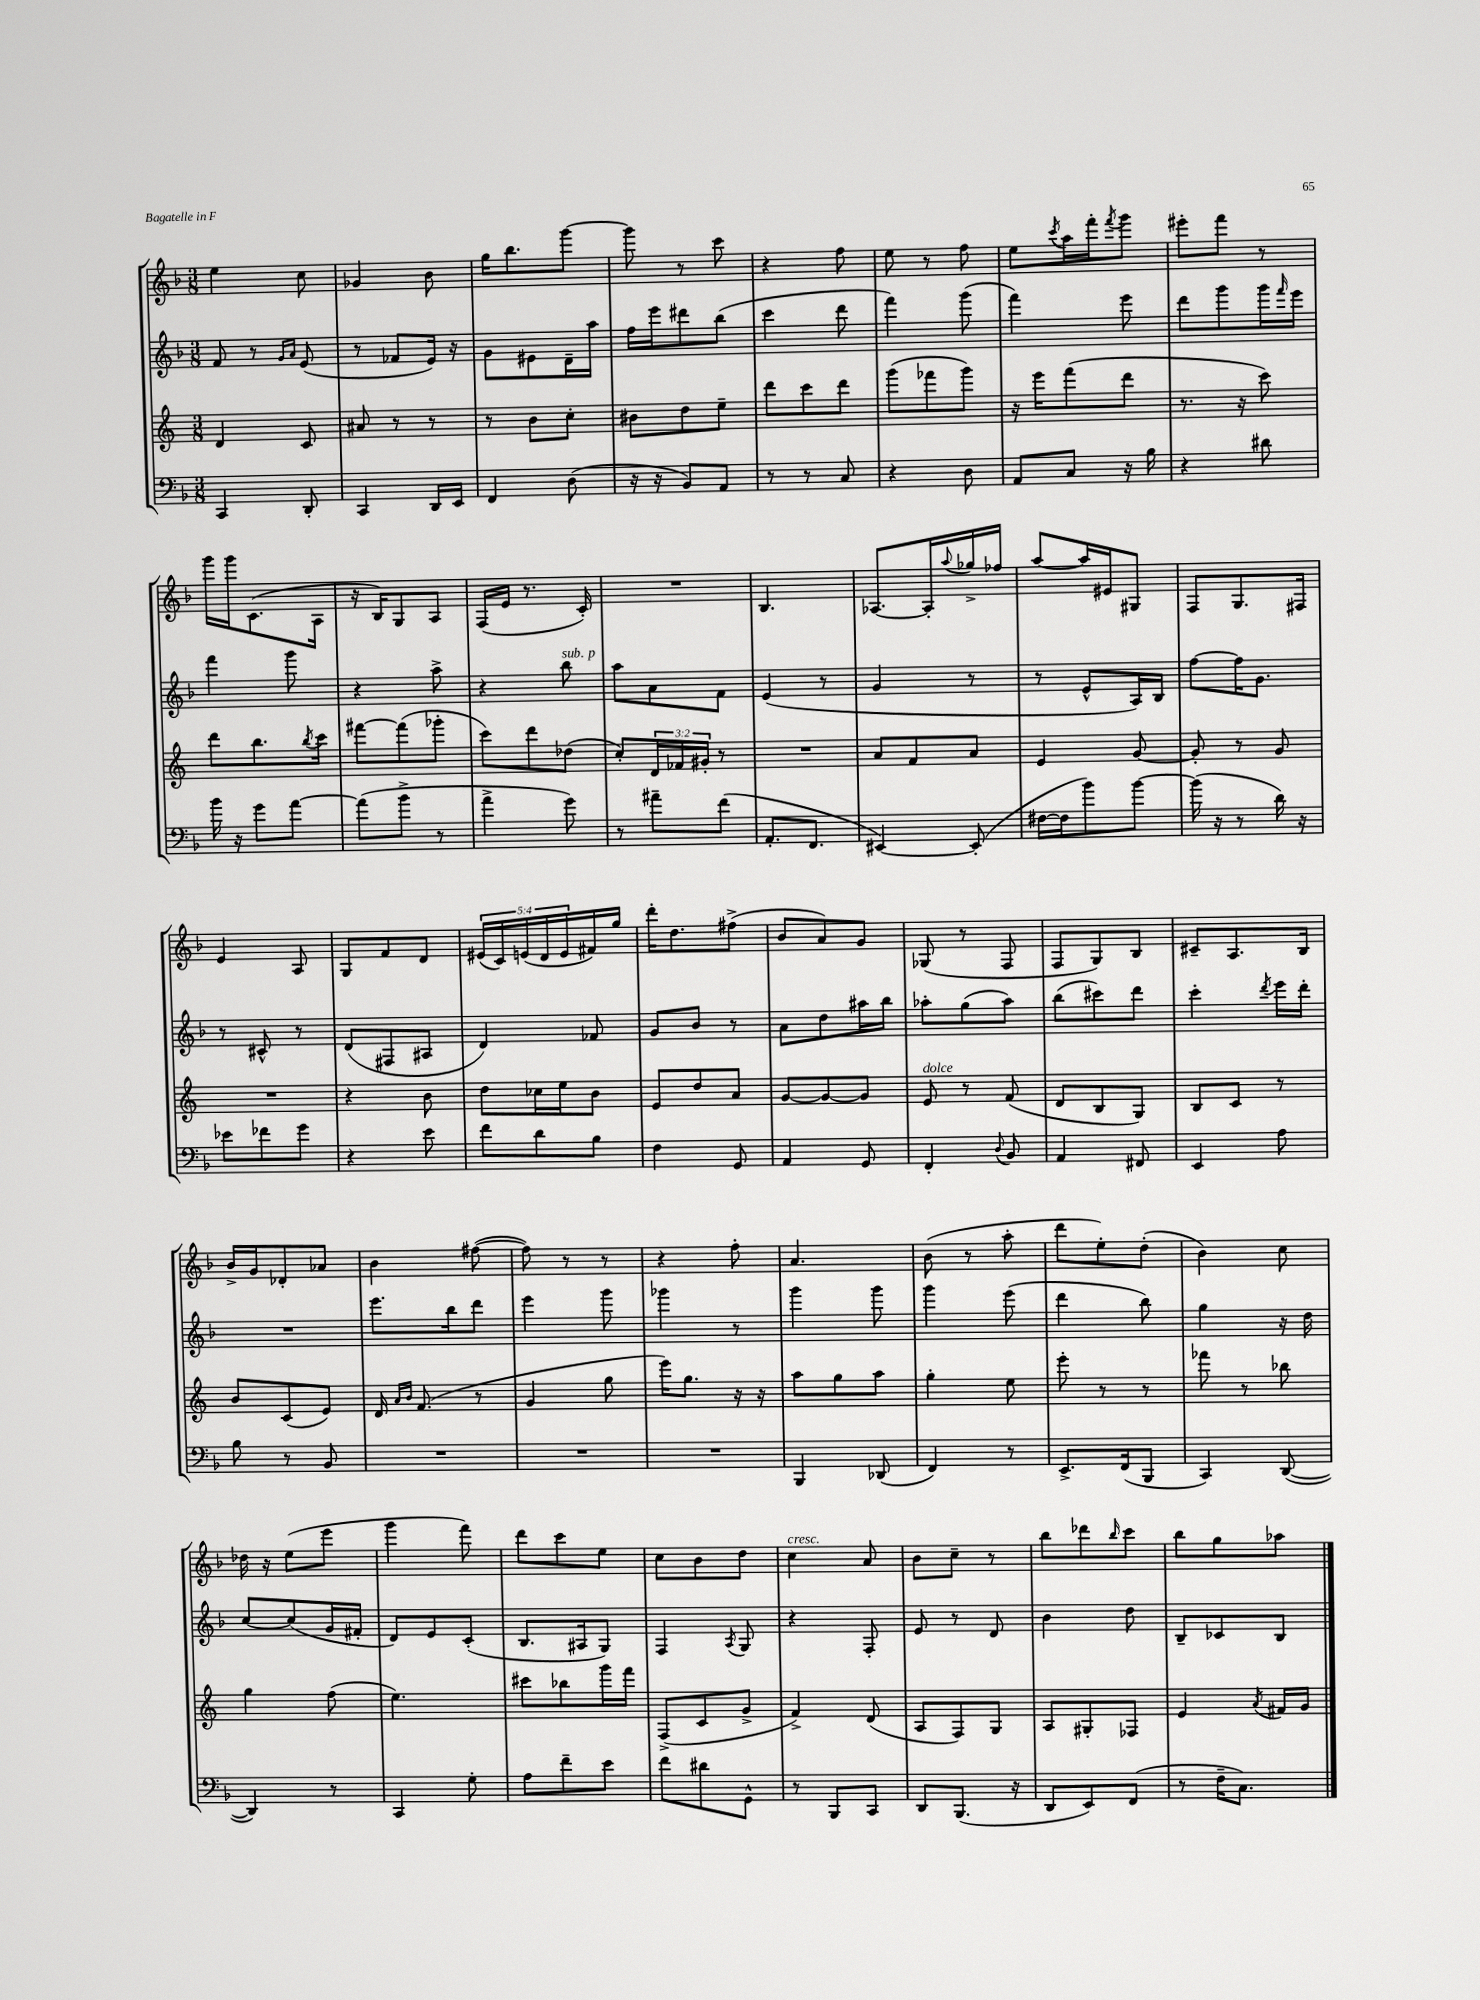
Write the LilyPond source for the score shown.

<<
\new StaffGroup <<
\new Staff = "s0" {
    \clef treble \key f \major \numericTimeSignature \time 3/8 \override Staff.TupletNumber.text = #tuplet-number::calc-fraction-text
    e''4 c''8 |
    ges'4 bes'8 |
    g''16 bes''8. g'''8~ |
    g'''8 r8 c'''8 |
    r4 f''8 |
    e''8 r8 f''8 |
    e''8 \acciaccatura { c'''8 } a''16 f'''16-. \acciaccatura { f'''8 } g'''8 |
    eis'''8-. f'''8 r8 |
    g'''16 g'''16 c'8.( a16 |
    r16 bes16) g8 a8 |
    f16( e'16 r8. c'16-.) |
    R4. |
    bes4. |
    aes8.~ aes16-. \appoggiatura { a''8 } ges''16-> fes''16 |
    a''8~ a''16 eis'16 gis8 |
    f8 g8. fis16 |
    e'4 a8 |
    g8 f'8 d'8 |
    \tuplet 5/4 { eis'16( c'16) e'16( d'16 e'16 } fis'16) g''16 |
    d'''16-. d''8. fis''8->( |
    bes'8 a'8) g'8 |
    ges8( r8 f8 |
    f8 g8) bes8 |
    cis'8-- a8. bes16 |
    bes'16-> g'16 des'8-. aes'8 |
    bes'4 fis''8~( |
    fis''8) r8 r8 |
    r4 f''8-. |
    a'4. |
    bes'8( r8 a''8-. |
    d'''8 e''8-.) d''8-.( |
    bes'4) c''8 |
    des''16 r16 e''8( e'''8 |
    g'''4 f'''8) |
    d'''8 c'''8 e''8 |
    c''8 bes'8 d''8 |
    c''4^\markup { \italic "cresc." } a'8 |
    bes'8 c''8-- r8 |
    bes''8 des'''8 \grace { bes''16 } c'''8 |
    bes''8 g''8 aes''8 \bar "|." |
}
\new Staff = "s1" {
    \clef treble \key f \major \numericTimeSignature \time 3/8
    f'8 r8 \grace { g'16 a'16 } e'8( |
    r8 fes'8 e'16) r16 |
    g'8 eis'8 d'16-- a''16 |
    f''16 e'''16 dis'''8 bes''8( |
    c'''4 d'''8 |
    f'''4) g'''8( |
    f'''4) e'''8 |
    d'''8 g'''8 g'''16 \grace { f'''16 } e'''16 |
    f'''4 g'''8 |
    r4 a''8-> |
    r4 bes''8^\markup { \italic "sub. p" } |
    a''8 a'8 f'8 |
    e'4( r8 |
    g'4 r8 |
    r8 e'8-^ a16) bes16 |
    f''8~ f''16 g'8. |
    r8 cis'8-^ r8 |
    d'8( fis8 ais8 |
    d'4) fes'8 |
    g'8 bes'8 r8 |
    a'8 d''8 ais''16 bes''16 |
    aes''8-. g''8( aes''8) |
    bes''8( cis'''8) d'''8 |
    c'''4-. \acciaccatura { d'''8 } e'''16 d'''16-. |
    R4. |
    e'''8. bes''16 d'''8 |
    e'''4 g'''8 |
    ges'''4 r8 |
    g'''4 g'''8 |
    g'''4 e'''8( |
    d'''4 bes''8) |
    g''4 r16 d''16 |
    c''8~ c''8( g'16 fis'16-. |
    d'8) e'8 c'8-.( |
    bes8. ais16 g8) |
    f4 \acciaccatura { a8 } g8 |
    r4 f8-. |
    e'8 r8 d'8 |
    bes'4 d''8 |
    bes8-- ces'8 bes8 \bar "|." |
}
\new Staff = "s2" {
    \clef treble \key c \major \numericTimeSignature \time 3/8 \override Staff.TupletNumber.text = #tuplet-number::calc-fraction-text
    d'4 c'8 |
    ais'8 r8 r8 |
    r8 b'8 c''8-. |
    bis'8 d''8 e''8-- |
    d'''8 c'''8 d'''8 |
    g'''8( fes'''8 g'''8) |
    r16 e'''16 f'''8( d'''8 |
    r8. r16 c'''8) |
    d'''8 b''8. \acciaccatura { b''8 } c'''16 |
    fis'''8~ fis'''8( ges'''8-. |
    c'''8) d'''8 des''8( |
    c''8-.) \tuplet 3/2 { d'16 fes'16 gis'16-. } r8 |
    R4. |
    a'8 f'8 a'8 |
    e'4 g'8~ |
    g'8-. r8 g'8 |
    R4. |
    r4 b'8 |
    d''8 ces''16 e''16 b'8 |
    e'8 d''8 a'8 |
    g'8~ g'8~ g'8 |
    e'8^\markup { \italic "dolce" } r8 f'8( |
    d'8 b8 g8) |
    b8 c'8 r8 |
    b'8 c'8( e'8) |
    d'16 \grace { a'16 b'16 } f'8.( r8 |
    g'4 g''8 |
    e'''16) g''8. r16 r16 |
    a''8 g''8 a''8 |
    g''4-. e''8 |
    e'''8-. r8 r8 |
    fes'''8 r8 bes''8 |
    g''4 f''8( |
    e''4.) |
    cis'''8 bes''8 g'''16 f'''16 |
    f8->( c'8 g'8-> |
    f'4->) d'8( |
    a8 f8) g8 |
    a8 gis8-. fes8 |
    e'4 \acciaccatura { a'8 } fis'16 g'16 \bar "|." |
}
\new Staff = "s3" {
    \clef bass \key f \major \numericTimeSignature \time 3/8
    c,4 d,8-. |
    c,4 d,16 e,16 |
    f,4 d8( |
    r16 r16 bes,8) a,8 |
    r8 r8 c8 |
    r4 d8 |
    a,8 c8 r16 bes16 |
    r4 dis'8 |
    bes'16 r16 g'8 a'8~ |
    a'8( bes'8-> r8 |
    a'4-> g'8) |
    r8 ais'8-- f'8( |
    a,8.-. f,8. |
    eis,4~) eis,8-.( |
    fis16~ fis16 bes'8) bes'8~ |
    bes'16( r16 r8 d'16) r16 |
    ees'8 fes'8 g'8 |
    r4 e'8 |
    f'8 d'8 bes8 |
    f4 g,8 |
    a,4 g,8 |
    f,4-. \appoggiatura { d8 } bes,8 |
    a,4 fis,8 |
    e,4 a8 |
    bes8 r8 bes,8 |
    R4. |
    R4. |
    R4. |
    bes,,4 des,8( |
    f,4) r8 |
    e,8.-> f,16( bes,,8 |
    c,4) d,8~( |
    d,4) r8 |
    c,4 g8-. |
    a8 f'8-- e'8 |
    f'8 dis'8 g,8-^ |
    r8 bes,,8 c,8 |
    d,8 bes,,8.( r16 |
    d,8 e,8) f,8( |
    r8 f16-- c8.) \bar "|." |
}
>>
>>
\layout { \context { \Score \remove "Bar_number_engraver" } }
